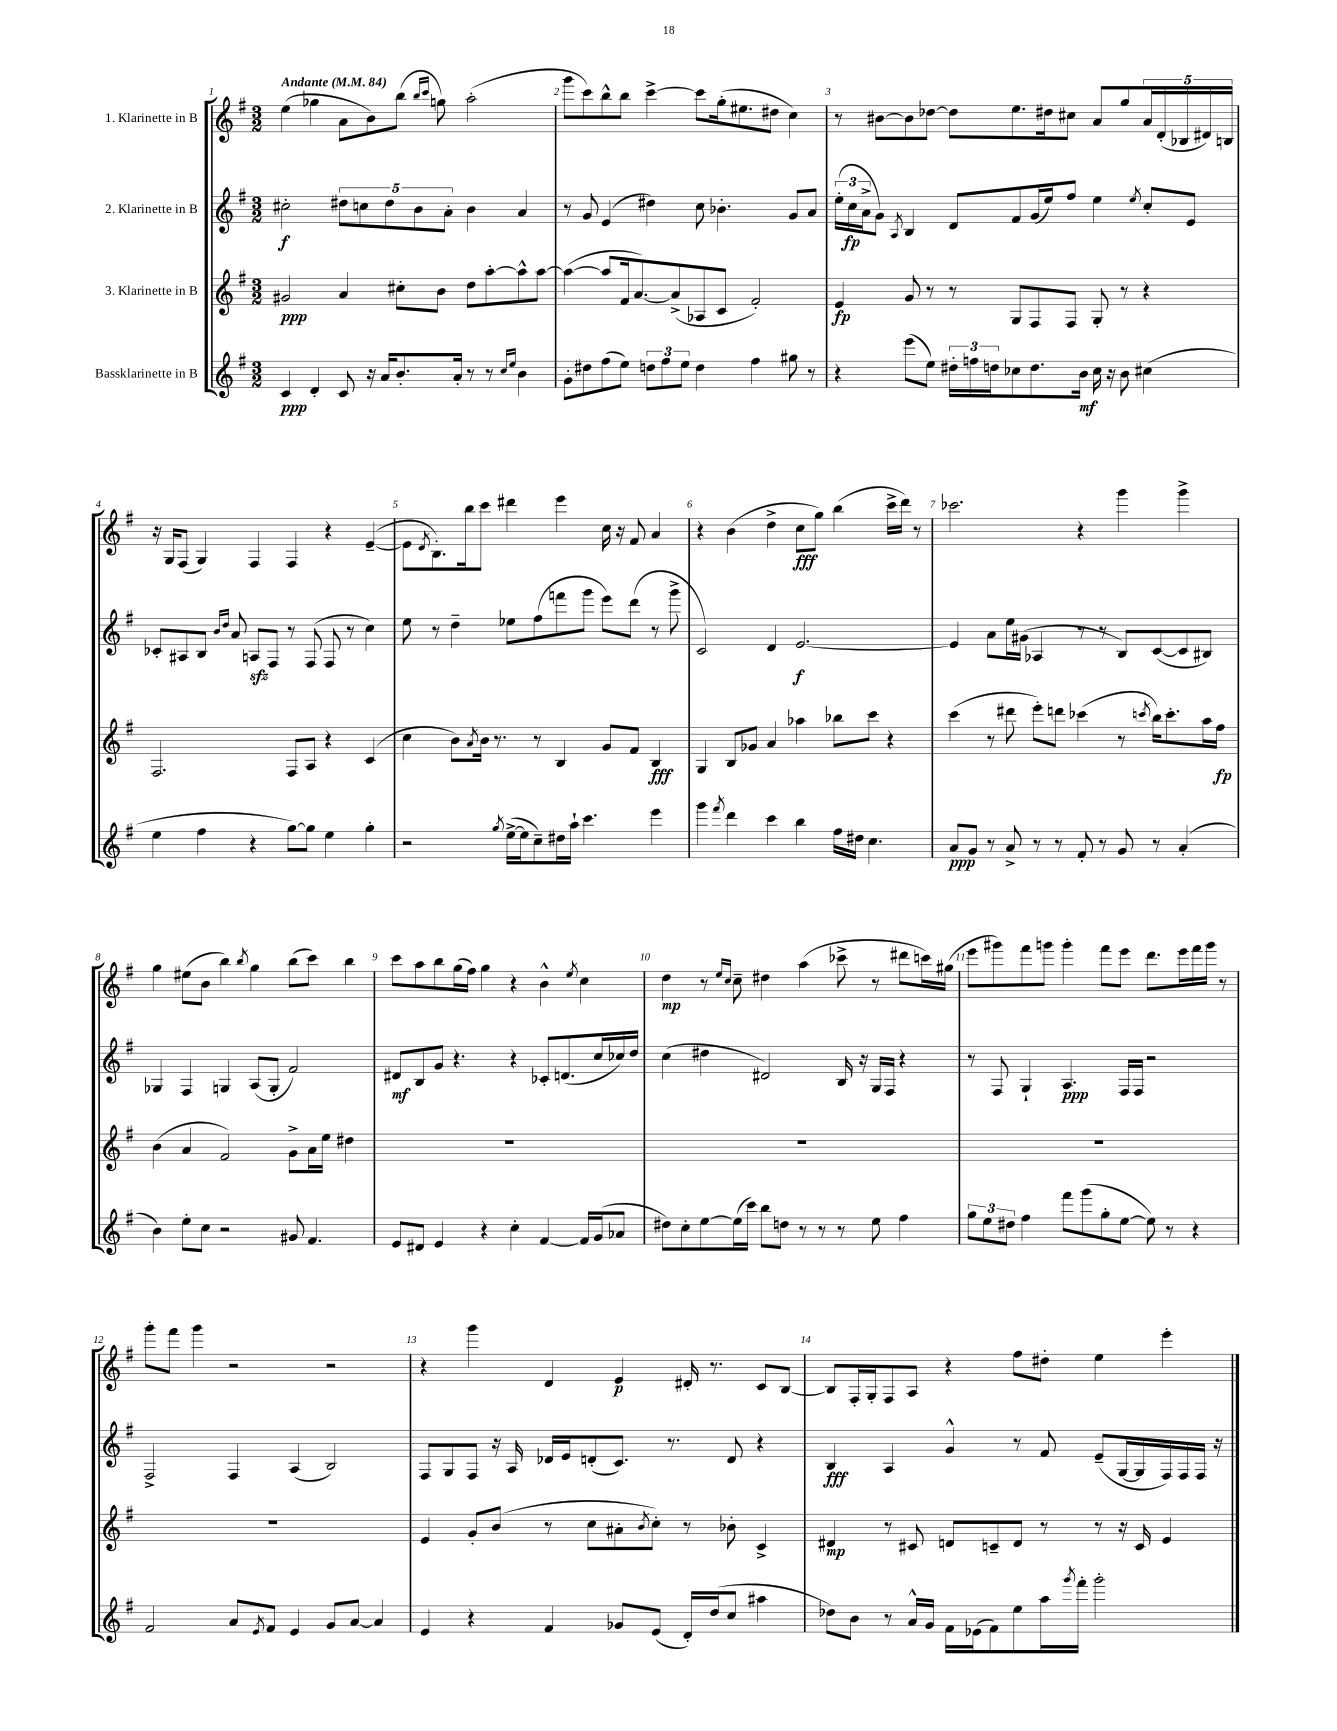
<<
\new StaffGroup <<
\new Staff = "s0" \with { instrumentName = "1. Klarinette in B" } {
    \clef treble \key g \major \numericTimeSignature \time 3/2 \tempo "Andante" 4 = 84
    e''4( ges''4 a'8 b'8) b''8( \grace { b''16 c'''16 } g''8) a''2-.( |
    g'''8 c'''8) b''8-^ b''8 c'''4~-> c'''8 g''16-.( eis''8. dis''8 c''4) |
    r8 bis'8~ bis'8 des''8~ des''8 e''8. dis''16 cis''8 a'8 g''8 \tuplet 5/4 { a'16 d'16-.( bes16 dis'16) b16 } |
    r16 g16 fis8( g4) fis4 fis4 r4 e'4~--( |
    e'8 \acciaccatura { d'8 } b8.-.) b''16 c'''8 dis'''4 e'''4 c''16 r16 fis'8 a'4 |
    r4 b'4( d''4-> c''8\fff g''8) b''4( c'''16-> d'''16) r8 |
    ces'''2. r4 g'''4 g'''4-> |
    g''4 eis''8( b'8 b''4) \acciaccatura { b''8 } g''4 b''8( c'''8) b''4 |
    c'''8 a''8 b''8 g''16( fis''16) g''4 r4 b'4-^ \acciaccatura { e''8 } c''4 |
    d''4\mp r8 \grace { e''16 c''16 } c''8-- dis''4 a''4( ces'''8-> r8 dis'''8 c'''16) gis''16( |
    e'''8 gis'''8) fis'''8 g'''8 g'''4-. fis'''8 e'''8 d'''8. e'''16 fis'''16 g'''16 r8 |
    g'''8-. fis'''8 g'''4 r2 r2 |
    r4 g'''4 d'4 e'4\p dis'16-. r8. c'8 b8~ |
    b8 fis16-. g16-. fis8 a8 r4 fis''8 dis''8-. e''4 e'''4-. \bar "|." |
}
\new Staff = "s1" \with { instrumentName = "2. Klarinette in B" } {
    \clef treble \key g \major \numericTimeSignature \time 3/2
    cis''2-.\f \tuplet 5/4 { dis''8 c''8 dis''8 b'8 a'8-. } b'4 a'4 |
    r8 g'8 e'4( dis''4) c''8 bes'4.-. g'8 a'8 |
    \tuplet 3/2 { e''16-.( c''16\fp a'16-> } g'8) \acciaccatura { a8 } b4 d'8 fis'8 g'16( e''16) fis''8 e''4 \acciaccatura { e''8 } c''8-. e'8 |
    ces'8-. ais8 b8 \grace { b'16 d''16 } a'8 a8\sfz fis8 r8 fis8( fis8 r8 c''4) |
    e''8 r8 d''4-- ees''8 fis''8( f'''8 g'''8 e'''8) d'''8( r8 g'''8-> |
    c'2) d'4 e'2.~\f |
    e'4 a'8 e''16 gis'16( aes4 r8 r8 b8) c'8~( c'8 bis8) |
    ges4 fis4 g4 a8( g8-. fis'2) |
    dis'8\mf b8 g'8 r4. r4 ces'8-. d'8.( c''16 ces''16) d''16 |
    c''4( dis''4 dis'2) b16 r16 g16 fis16 r4 |
    r8 fis8 g4-! a4.\ppp fis16 fis16 r2 |
    fis2-> fis4 a4( b2) |
    fis8 g8 fis8 r16 a16 des'16 e'16 d'8-.( c'8.) r8. d'8 r4 |
    b4\fff a4 g'4-^ r8 fis'8 e'8--( g16~ g16 fis16) fis16 fis16 r16 \bar "|." |
}
\new Staff = "s2" \with { instrumentName = "3. Klarinette in B" } {
    \clef treble \key g \major \numericTimeSignature \time 3/2
    gis'2\ppp a'4 cis''8-. b'8 d''8 a''8~-. a''8-^ a''8~ |
    a''4~( a''8 fis'16 a'8.~) a'8->( aes8 c'8 fis'2-.) |
    e'4\fp g'8 r8 r8 g8 fis8 fis8 g8-. r8 r4 |
    fis2. fis8 a8 r4 c'4( |
    c''4 b'8) \acciaccatura { a'8 } b'16 r8. r8 b4 g'8 fis'8 b4\fff |
    g4 b8 ges'8 a'4 aes''4 bes''8 c'''8 r4 |
    c'''4( r8 dis'''8 e'''8-.) d'''8 ces'''4( r8 \acciaccatura { c'''8 } b''16) c'''8.-. a''16 fis''16\fp |
    b'4( a'4 fis'2) g'8-> a'16 e''16 dis''4 |
    R1. |
    R1. |
    R1. |
    R1. |
    e'4 g'8-. b'8( r8 c''8 ais'8-. \acciaccatura { b'8 } c''8-.) r8 bes'8-. c'4-> |
    dis'4\mp r8 cis'8 d'8 c'8-- d'8 r8 r8 r16 c'16 e'4 \bar "|." |
}
\new Staff = "s3" \with { instrumentName = "Bassklarinette in B" } {
    \clef treble \key g \major \numericTimeSignature \time 3/2
    c'4\ppp d'4-. c'8 r16 a'16 b'8.-. a'16-. r8 r8 \grace { c''16 e''16 } b'4 |
    g'8-. dis''8 fis''8( e''8) \tuplet 3/2 { d''8 fis''8 e''8 } d''4 fis''4 gis''8 r8 |
    r4 e'''8( e''8) \tuplet 3/2 { dis''16-. f''16 d''16 } ces''8 d''8. b'16\mf ces''16 r16 b'8 cis''4( |
    e''4 fis''4 r4 g''8~) g''8 e''4 g''4-. |
    r2 \acciaccatura { g''8 } e''16~->( e''16 c''8--) dis''16 a''16-! c'''4. e'''4 |
    g'''4 \acciaccatura { fis'''8 } d'''4 c'''4 b''4 fis''16 dis''16 c''4. |
    a'8\ppp g'8 r8 a'8-> r8 r8 fis'8-. r8 g'8 r8 a'4-.( |
    b'4) e''8-. c''8 r2 gis'8 fis'4. |
    e'8 dis'8 e'4 r4 c''4-. fis'4~ fis'16 g'16( aes'8 |
    dis''8) c''8-. e''8~ e''16( c'''16) b''8 d''8 r8 r8 r8 e''8 fis''4 |
    \tuplet 3/2 { g''8 e''8 dis''8 } fis''4 fis'''8 g'''8( g''8-. e''8~ e''8) r8 r4 |
    fis'2 a'8 \acciaccatura { e'8 } fis'8 e'4 g'8 a'8~ a'4 |
    e'4 r4 fis'4 ges'8 e'8( d'16-.) d''16( c''8 ais''4 |
    des''8) b'8 r8 a'16-^ g'16 fis'16 ees'16( fis'8) e''8 a''16 \acciaccatura { g'''8 } fis'''16-. g'''2-. \bar "|." |
}
>>
>>
\layout { \context { \Score \override BarNumber.break-visibility = ##(#f #t #t) barNumberVisibility = #all-bar-numbers-visible } }
